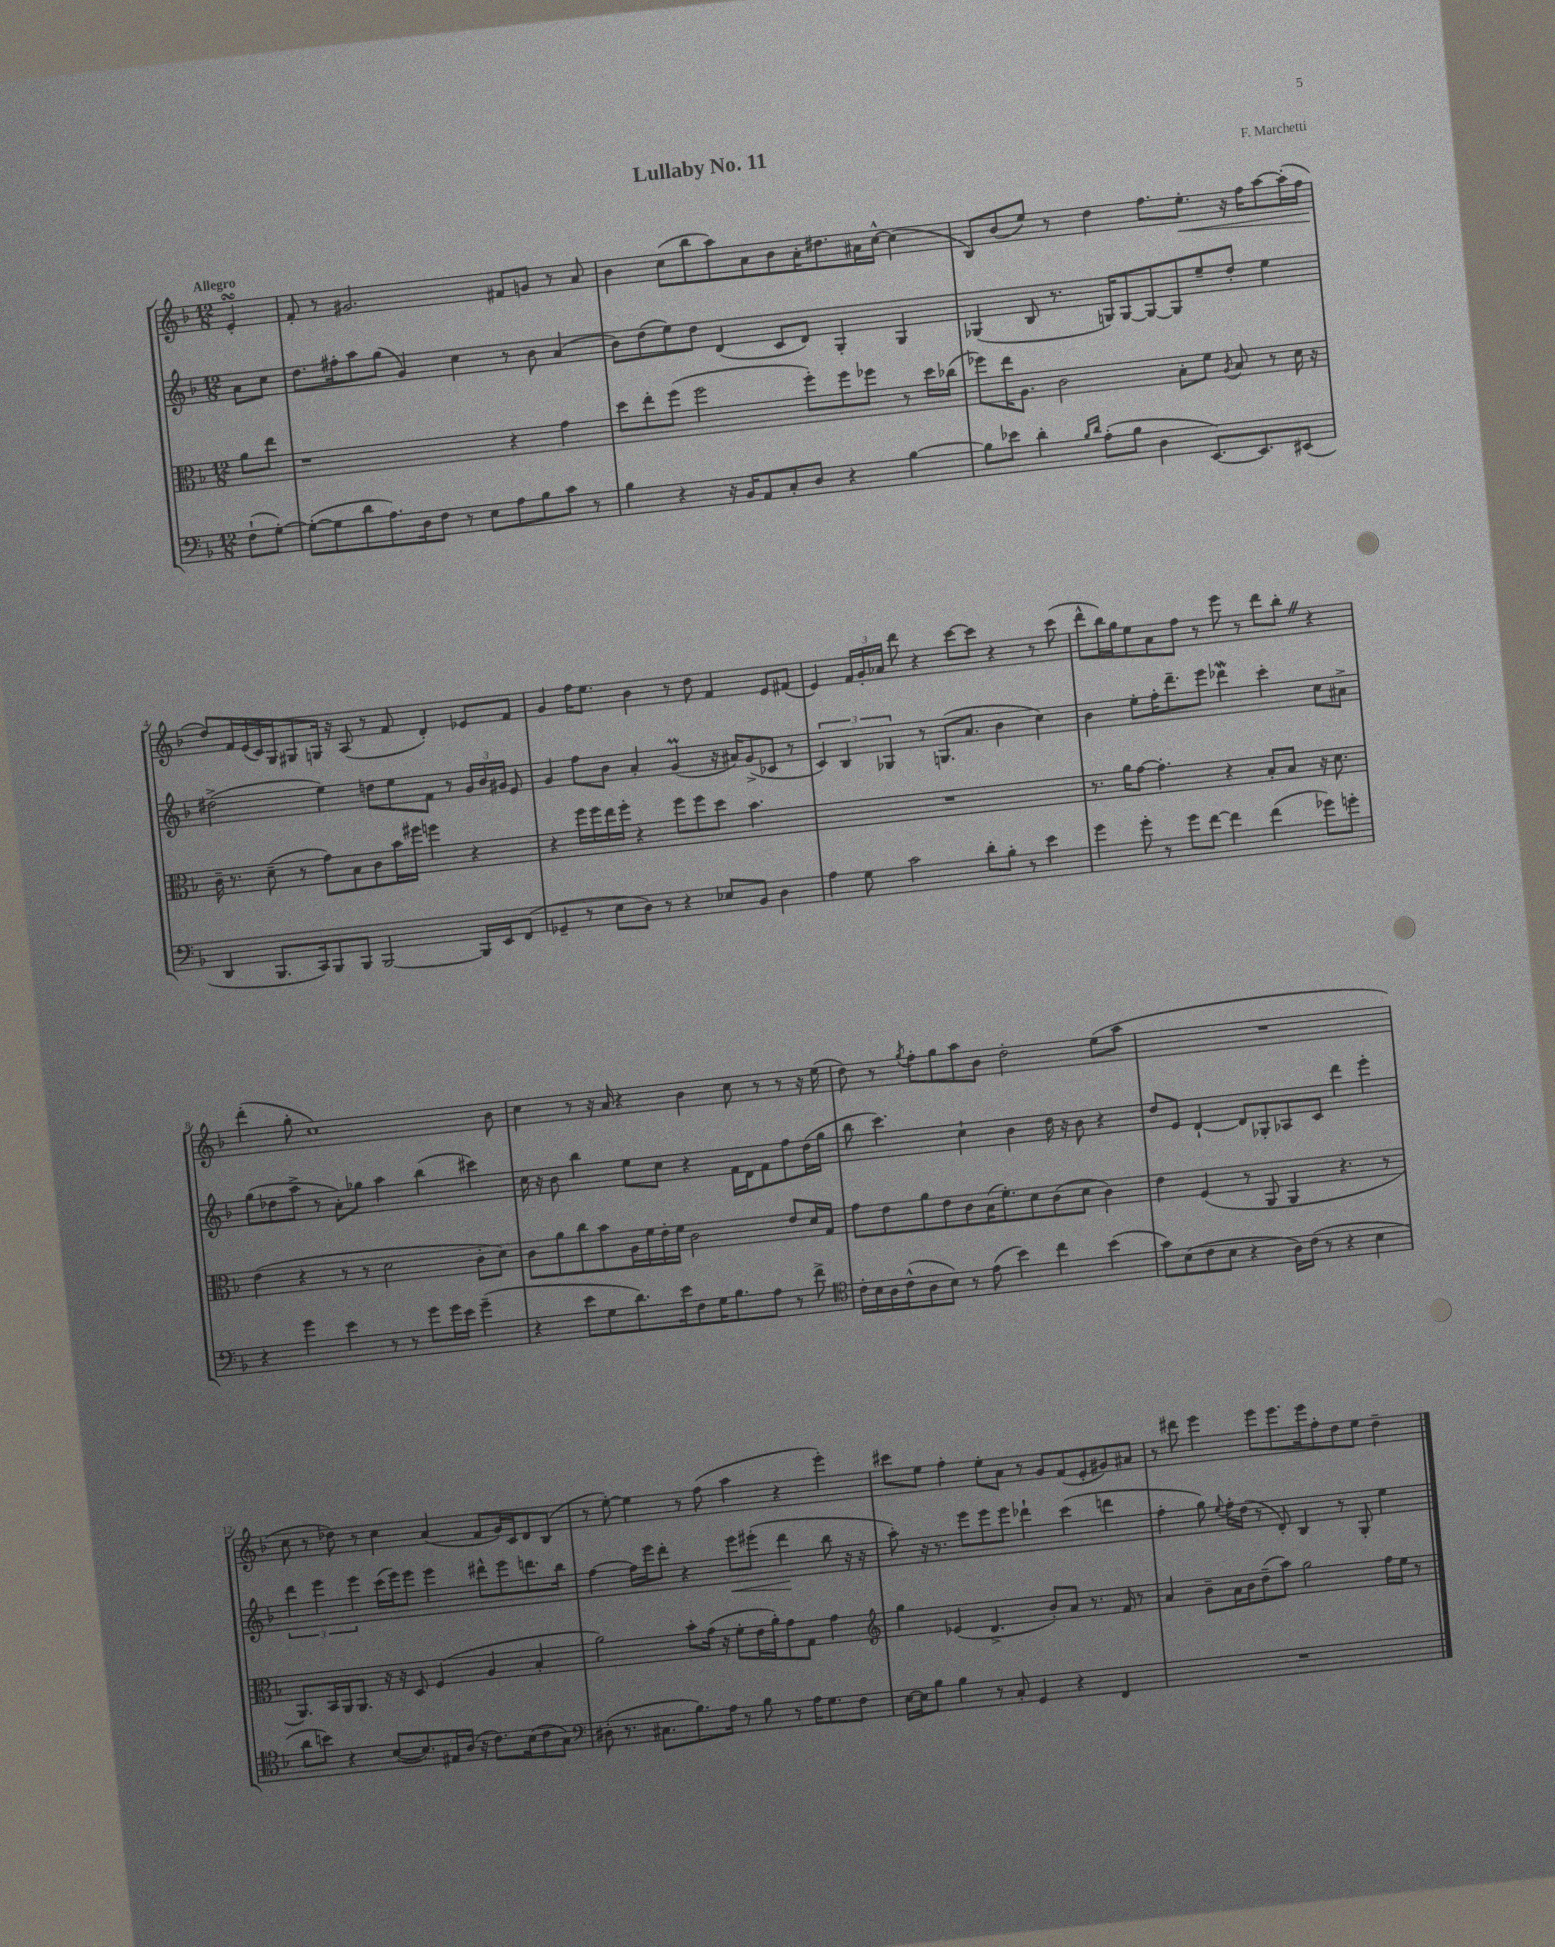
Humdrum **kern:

**kern	**kern	**kern	**kern
*staff4	*staff3	*staff2	*staff1
*clefF4	*clefC3	*clefG2	*clefG2
*k[b-]	*k[b-]	*k[b-]	*k[b-]
*M12/8	*M12/8	*M12/8	*M12/8
(8F`	8a	8a	4e'
[8G')	8ee	8cc	.
=	=	=	=
(8G'_	1r	8.dd	8f'
8G]	.	.	8r
.	.	16ff#'	.
8d	.	8aa	2.g#
8.A)	.	(8gg	.
.	.	4g)	.
16D	.	.	.
8F	.	.	.
8r	.	4cc	.
8E	.	.	.
8A	4r	8r	8f#
8B-	.	8b-	8g
8c	4g	(4a	8r
8r	.	.	8a
=	=	=	=
4B-	8dd	8b-)	4b-
.	8ee'	(8dd	.
4r	(8ff	8ee)	(8cc
.	2ff	8dd	8bb-
16r	.	(4d	8aa)
16BB-	.	.	.
8AA	.	.	8a
8C'	.	8c	8b-
8D	8ff')	8d)	16a'
.	.	.	8.dd#
4r	8ff	4G'	.
.	8ff-	.	16a#
.	.	.	[16cc^^
[4B-	8r	4G	(4cc]
.	16dd	.	.
.	(16cc-	.	.
=	=	=	=
8B-]	8ff-)	(4G-	8B-)
8e-	16ee	.	(8b-
.	8.A	.	.
4d'	.	8B-	8ee)
.	2c	8.r	8r
16qqB-	.	.	.
16qqd	.	.	.
(8A'	.	.	4dd
.	.	16G)	.
8B-	.	[8G	.
4D	.	8G_	8.ff
.	8B-'	8G]	.
.	.	.	8.ee'
[8.EE)	8f	8ee~	.
.	8qA	.	.
.	8B-	8dd'	16r
8.EE]	.	.	16ff
.	8r	4ee	[8aa
(8EE#	16d	.	(16aa']
.	16r	.	16ff
=	=	=	=
4DD	16c~	(2dd#^	8dd)
.	8.r	.	.
.	.	.	16f
.	.	.	(16e
8.BBB-	(8d~	.	16c)
.	.	.	16G
.	8r	.	8G#
16CC)	.	.	.
8BBB-	8g)	4ee)	16G
.	.	.	16r
8BBB-	8B-	.	(8A
[2BBB-	8c	8dd	8r
.	16b-	8ee	8f
.	16ff#	.	.
.	4ff	8f	4d')
.	.	8r	.
16BBB-]	4r	24g	8e-
.	.	24b-	.
16EE	.	.	.
.	.	24g#	.
(8FF	.	8e	8f
=	=	=	=
4GG-~	4r	4g	4g
8r	16ff	8ff	16ff
.	16ff	.	8.ee
8E	16ee	8b-	.
.	16ff'	.	.
8D)	4r	4a'	4b-
8r	.	.	.
4r	8ff	(4g	8r
.	8ff	.	8dd
8E-	8dd	16r	4f
.	.	16a#)	.
8BB-	4.b-	(8g^	.
4D	.	8c-	8e
.	.	8r	(8f#
=	=	=	=
4A	1.r	6c)	4e)
.	.	6B-	.
8G	.	.	24f
.	.	.	24g'
.	.	6G-	24a-
2c	.	.	8ddd
.	.	8r	4r
.	.	(8.G	.
.	.	.	[8ccc
.	.	8.a	.
8d'	.	.	8ccc]
8B-'	.	4b-	4r
8r	.	.	.
4e	.	4cc)	8r
.	.	.	(8ccc
=	=	=	=
4g	8.r	4b-	8ddd^^
.	.	.	16bb-)
.	16a	.	16gg
8g'	[8g	8ee'	8ee
8r	4.g']	16ff'	8a
.	.	8.ddd~	.
8g	.	.	8ff
[8f	.	8eee	8r
4f]	4r	4ddd-	8eee
.	.	.	8r
(4f	8B-'	4ccc'	8ddd
.	8B-	.	8bb-'
8g-)	16r	8cc	4r
.	8.d	.	.
8g'	.	8a#^	.
=	=	=	=
4r	(4e	(8gg	(4ddd'
.	.	8dd-	.
4g	4r	8aa^	8gg'
.	.	8r	1cc)
4e	8r	8a')	.
.	8r	8gg-	.
8r	2d	4aa	.
8r	.	.	.
8g	.	(4bb-	.
16g	.	.	.
16e	.	.	.
(4g~	8c'	4ccc#)	.
.	8d)	.	8b-
=	=	=	=
4r	8c	16cc	4cc
.	.	16r	.
.	8a	8b-	.
8e	8cc	4bb-	8r
8G	8b-	.	16r
.	.	.	16a
8.d)	16A	8ee	4r
.	16f	.	.
.	16e'	8cc	.
16e	16f	.	.
8F	2c	4r	4b-
16G	.	.	.
8.B-	.	.	.
.	.	16f	8cc
.	.	16d	.
8A	.	8f	8r
8r	8e	8ff	8r
8f^	16d	(16dd	16r
.	16G	16gg	(16ee
=	=	=	=
*clefC4	*	*	*
16c'	8g	8bb-	8dd)
16B-	.	.	.
16A	8e	4.ccc)	8r
(16c^^	.	.	.
.	.	.	8qgg
8A	8a	.	8ff'
8B-)	8e	.	8gg
8r	8c	4cc`	8aa
(8e	(16B-	.	8b-
.	8.f')	.	.
4b-)	.	4b-	2dd'
.	8d	.	.
4cc	(8c	16dd	.
.	.	16r	.
.	8d	8b-	.
(4b-	4c)	4r	(8ee
.	.	.	8aa
=	=	=	=
8g)	4e	8dd	1.r
(8B-	.	8e	.
8c	(4F	[4d`	.
8B-	.	.	.
4r	8r	8d]	.
.	8AA	8G-'	.
16A)	4AA	8A-	.
(16c	.	.	.
8r	.	8c	.
4r	4.r	4ddd	.
4B-	.	4eee'	.
.	8r	.	.
=	=	=	=
8a	8.AA)	6ddd	8cc
8b)	.	.	8r
.	.	6eee	.
.	16BB-	.	.
4r	16AA	.	8dd-)
.	8.AA	.	.
.	.	6eee	.
.	.	.	8r
([8B-	16r	(16ccc	4cc
.	16r	16eee)	.
8.B-])	8D	8eee	.
.	(4F	4eee	(4a
16E#	.	.	.
(16A	.	.	.
16r	.	.	.
8.c)	4A	8ddd#^^	8f
.	.	8eee	16g)
(16B-	.	.	16c
8c	4B-'	8.ddd	8d
8G)	.	.	(8B-
.	.	16bb-	.
=	=	=	=
*clefF4	*	*	*
(8D#'	2a)	[4ff	8r
8.r	.	.	[8ee')
.	.	16ff]	4ee]
8.C#	.	16eee	.
.	.	8ddd'	.
8.B-)	8b-'	4r	8r
.	(16g	.	(8ff
16A	16r	.	.
8r	8f'	8eee	4aa
8B-	16e	(8eee#'	.
.	16a')	.	.
8r	8g	4ddd	4r
16A	8G	.	.
8.G	.	.	.
.	4g	8bb-	4eee')
8F	.	16r	.
.	.	16r	.
=	=	=	=
*	*clefG2	*	*
[16E	4gg	8aa')	8ccc#
16E]	.	.	.
8B-	.	16r	8ee
.	.	8.r	.
4B-	(4e-	.	4ff'
.	.	8eee	.
8r	4.d^	8eee	8ee'
8C'	.	8eee	8a
4GG	.	4ddd-`	8r
.	8b-')	.	8g
4r	8a	(4ccc	(8f
.	8.r	.	8e'
4FF	.	4ddd	8g#)
.	16f	.	.
.	8r	.	8a#
=	=	=	=
1.r	4a	4ff'	8r
.	.	.	8ddd#
.	8b-~	8gg)	4eee
.	.	8qqee	.
.	16a	16ff'	.
.	16b-	(16dd	.
.	(8dd~	8r	8eee
.	8aa)	8d')	8.eee
.	2gg	4B-	.
.	.	.	16eee
.	.	.	8ff'
.	.	8r	8dd
.	.	8G'	8ee
.	16ff	4ee	4dd~
.	16ee	.	.
.	8r	.	.
==	==	==	==
*-	*-	*-	*-
